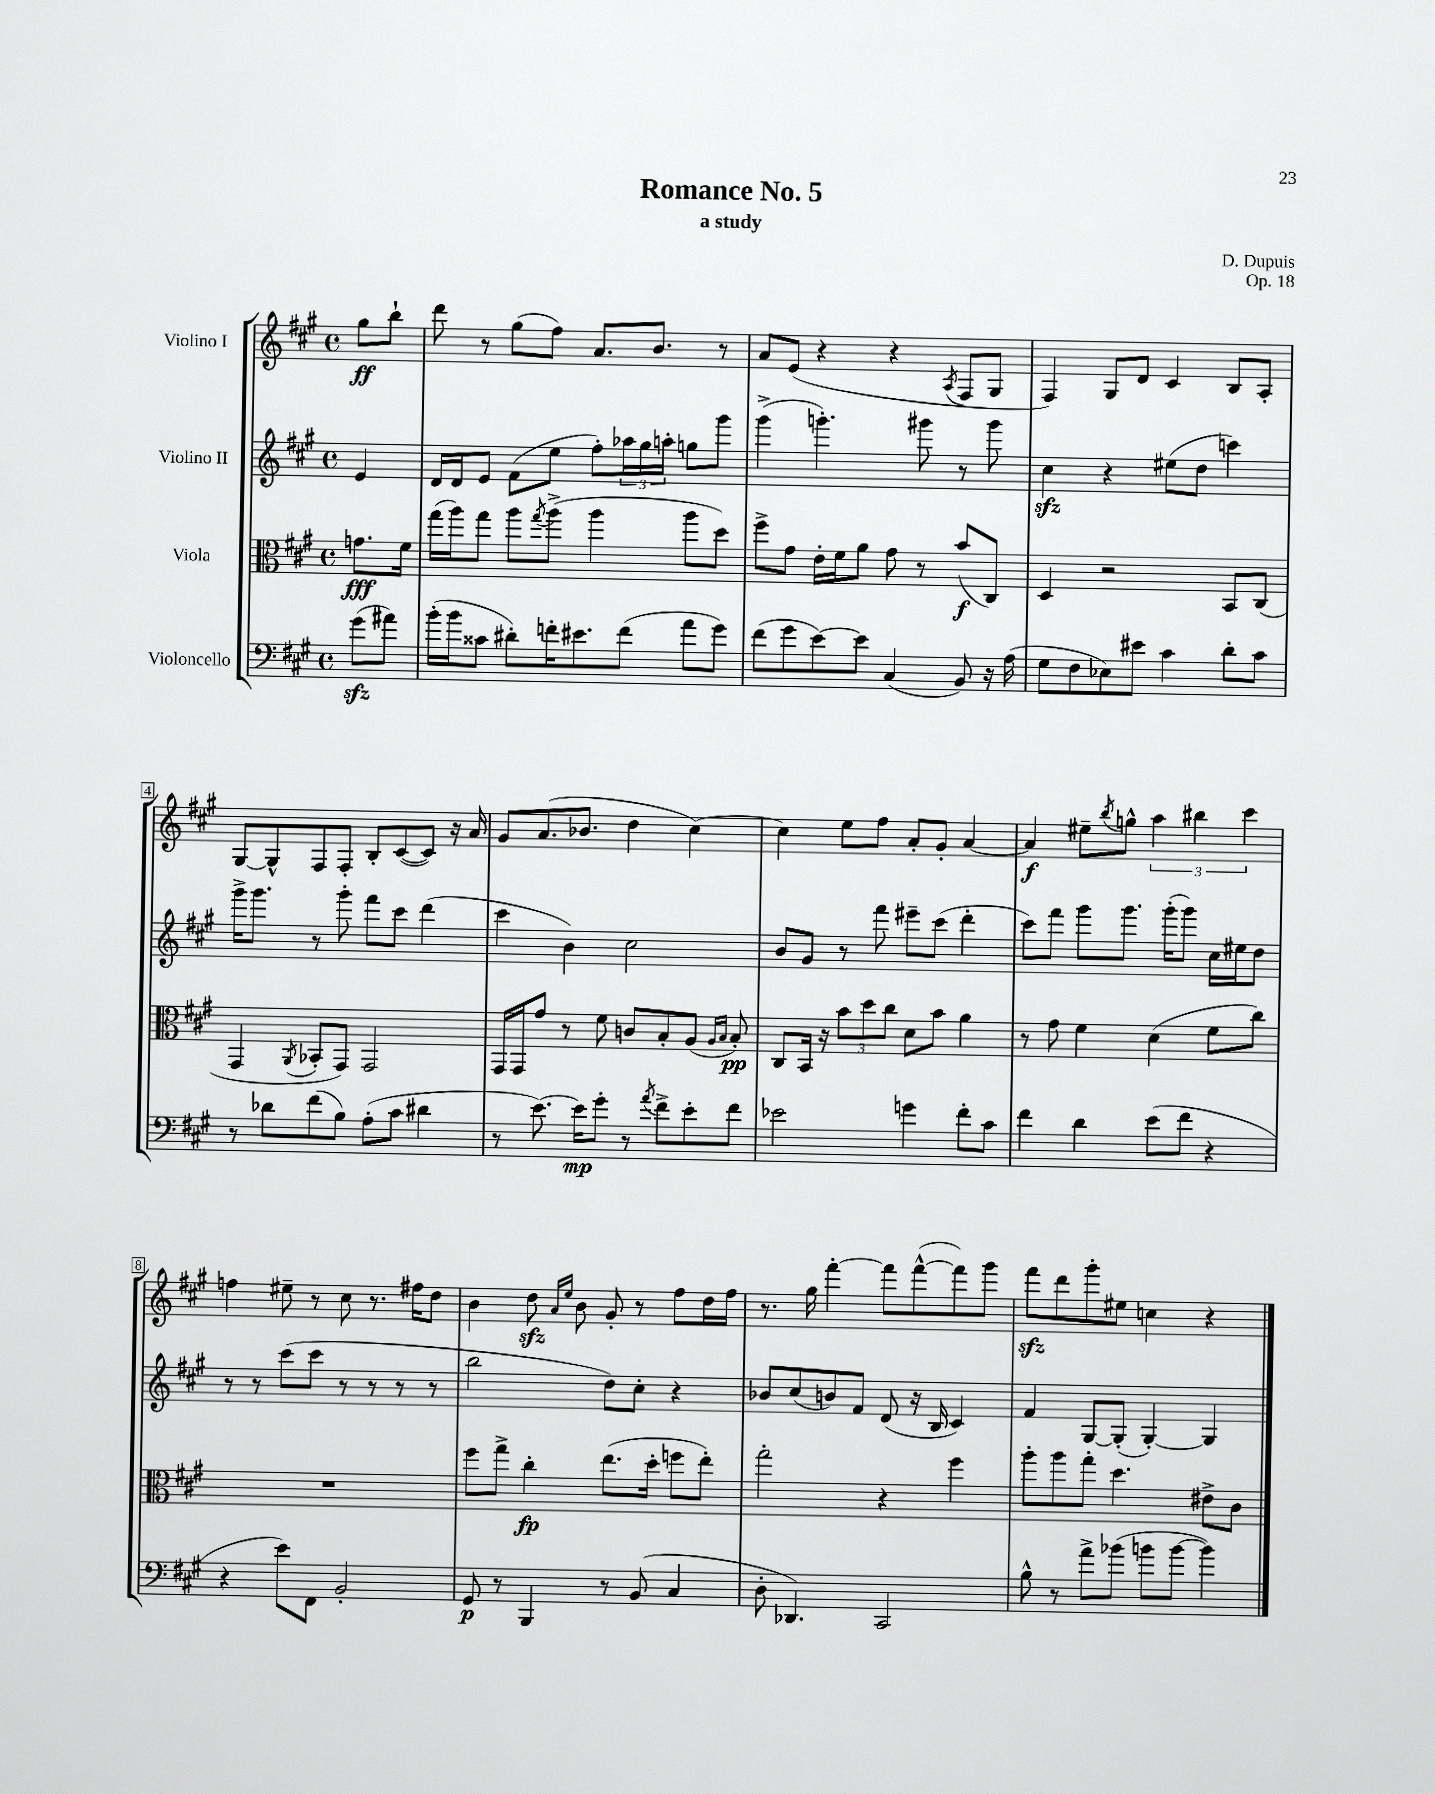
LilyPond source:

\header { title = "Romance No. 5" composer = "D. Dupuis" subtitle = "a study" opus = "Op. 18" }
<<
\new StaffGroup <<
\new Staff = "s0" \with { instrumentName = "Violino I" } {
    \clef treble \key a \major \defaultTimeSignature \time 4/4 \partial 4
    gis''8\ff b''8-! |
    d'''8 r8 gis''8( fis''8) a'8. b'8. r8 |
    a'8 e'8( r4 r4 \acciaccatura { a8 } fis8 gis8 |
    fis4) gis8 d'8 cis'4 b8 a8-. |
    gis8~ gis8-^ fis8 fis8-. b8-. cis'8~( cis'8) r16 a'16 |
    gis'8 a'8.( bes'8. d''4 cis''4~) |
    cis''4 e''8 fis''8 a'8-. gis'8-. a'4~ |
    a'4\f eis''8-- \acciaccatura { b''8 } g''8-^ \tuplet 3/2 { a''4 bis''4 cis'''4 } |
    f''4 eis''8-- r8 cis''8 r8. fis''16 d''8 |
    b'4 d''8\sfz \grace { a'16 e''16 } b'8 gis'8-. r8 fis''8 d''16 fis''16 |
    r8. gis''16 fis'''4~-. fis'''8 fis'''8~-^( fis'''8) gis'''8 |
    fis'''8\sfz d'''8 gis'''8-. eis''8 c''4 r4 \bar "|." |
}
\new Staff = "s1" \with { instrumentName = "Violino II" } {
    \clef treble \key a \major \defaultTimeSignature \time 4/4 \partial 4
    e'4 |
    d'16 d'16 e'8 fis'8( e''8 fis''8-.) \tuplet 3/2 { aes''16 gis''16 a''16-. } g''8 gis'''8 |
    gis'''4->( g'''4.-.) gis'''8 r8 gis'''8 |
    cis''4\sfz r4 eis''8( d''8 c'''4) |
    gis'''16-> gis'''8. r8 gis'''8-. fis'''8 cis'''8 d'''4( |
    cis'''4 b'4) cis''2 |
    b'8 gis'8 r8 fis'''8 eis'''8-- cis'''8( d'''4-. |
    cis'''8) fis'''8 gis'''8 gis'''8. gis'''16-.( gis'''8) cis''16 eis''16 d''8 |
    r8 r8 cis'''8( cis'''8 r8 r8 r8 r8 |
    b''2 d''8) cis''8-. r4 |
    bes'8 cis''8( b'8) fis'8 d'8( r16 b16 cis'4) |
    fis'4 gis8~ gis8-.( gis4~-.) gis4 \bar "|." |
}
\new Staff = "s2" \with { instrumentName = "Viola" } {
    \clef alto \key a \major \defaultTimeSignature \time 4/4 \partial 4
    g'8.\fff fis'16 |
    gis''16( a''16) gis''8 a''8 \acciaccatura { gis''8 } a''8->( a''4 a''8 d''8) |
    fis''8-> gis'8 e'16-. fis'16 a'8 gis'8 r8 b'8\f( cis8) |
    d4 r2 b,8 cis8( |
    gis,4 \acciaccatura { a,8 } bes,8-. gis,8) gis,2 |
    gis,16 gis,16 gis'8 r8 fis'8 c'8 b8-. a8( \grace { a16 b16 } b8-.\pp) |
    cis8 b,16 r16 \tuplet 3/2 { b'8 d''8 cis''8 } d'8 b'8 a'4 |
    r8 gis'8 fis'4 d'4( fis'8 cis''8) |
    R1 |
    fis''8 gis''8-> cis''4-.\fp e''8.( d''16-. f''8 e''8-.) |
    gis''2-. r4 fis''4 |
    a''8-. a''8 gis''8-. d''4. eis'8-> cis'8 \bar "|." |
}
\new Staff = "s3" \with { instrumentName = "Violoncello" } {
    \clef bass \key a \major \defaultTimeSignature \time 4/4 \partial 4
    gis'8\sfz( ais'8) |
    b'16-.( b'16 cisis'8 dis'8-.) f'16-. eis'8. f'8( a'8 gis'8) |
    fis'8( gis'8 e'8~) e'8 cis4( b,8) r16 a16( |
    gis8 fis8 ees8) eis'8 cis'4 d'8-. cis'8 |
    r8 des'8 fis'8( b8) a8-.( cis'8 dis'4 |
    r8 e'8.~) e'16\mp gis'8-. r8 \acciaccatura { a'8 } fis'8-> e'8-. fis'8 |
    ees'2 g'4 fis'8-. cis'8 |
    fis'4 d'4 e'8( fis'8 r4 |
    r4 e'8) fis,8 b,2-. |
    gis,8\p r8 b,,4 r8 b,8( cis4 |
    d8-. des,4.) cis,2 |
    b8-^ r8 a'8-> bes'8( b'8 b'8~ b'4) \bar "|." |
}
>>
>>
\layout { \context { \Score \override BarNumber.stencil = #(make-stencil-boxer 0.1 0.3 ly:text-interface::print) } }
